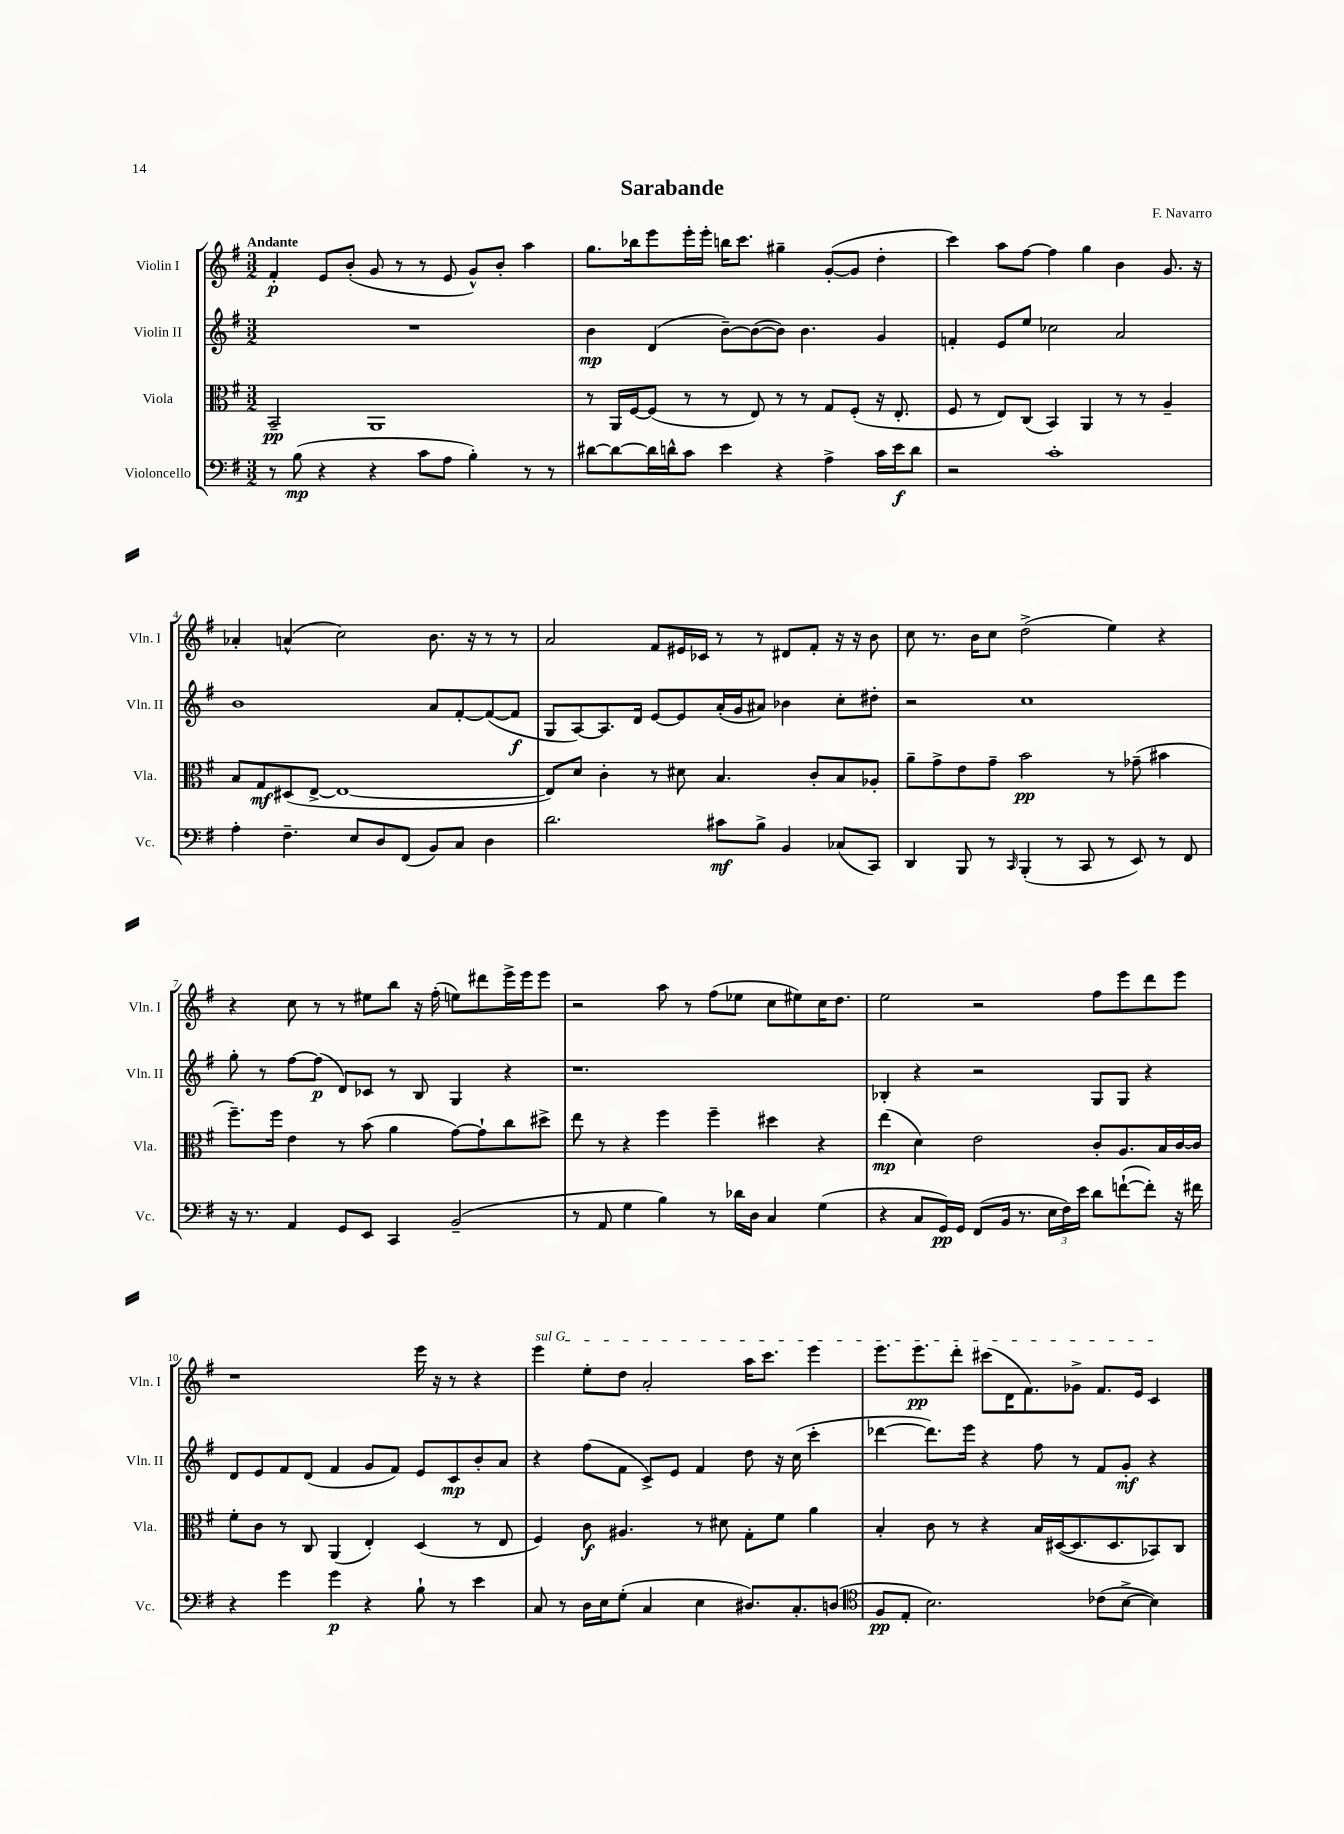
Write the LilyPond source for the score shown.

\header { title = "Sarabande" composer = "F. Navarro" }
<<
\new StaffGroup <<
\new Staff = "s0" \with { instrumentName = "Violin I" shortInstrumentName = "Vln. I" } {
    \clef treble \key g \major \numericTimeSignature \time 3/2 \tempo "Andante"
    fis'4-.\p e'8 b'8-.( g'8 r8 r8 e'8 g'8-^) b'8-. a''4 |
    g''8. bes''16 e'''8 e'''16-. e'''16-. b''16 c'''8. gis''4-- g'8~-.( g'8 d''4-. |
    c'''4) a''8 fis''8~ fis''4 g''4 b'4 g'8. r16 |
    aes'4-. a'4-^( c''2) b'8. r16 r8 r8 |
    a'2 fis'8 eis'16 ces'16 r8 r8 dis'8 fis'8-. r16 r16 b'8 |
    c''8 r8. b'16 c''8 d''2->( e''4) r4 |
    r4 c''8 r8 r8 eis''8 b''8 r16 fis''16-.( e''8) dis'''8 e'''16-> e'''16 e'''8 |
    r2 a''8 r8 fis''8( ees''8 c''8 eis''8) c''16 d''8. |
    e''2 r2 fis''8 e'''8 d'''8 e'''8 |
    r1 e'''16 r16 r8 r4 |
    \once \override TextSpanner.bound-details.left.text = \markup { \italic "sul G" } e'''4\startTextSpan e''8-. d''8 a'2-. a''16 c'''8. e'''4 |
    e'''8. e'''8.\pp d'''8-. cis'''8( d'16 fis'8.) ges'8-> fis'8. e'16 c'4\stopTextSpan \bar "|." |
}
\new Staff = "s1" \with { instrumentName = "Violin II" shortInstrumentName = "Vln. II" } {
    \clef treble \key g \major \numericTimeSignature \time 3/2
    R1. |
    b'4\mp d'4( b'8~--) b'8~( b'8) b'4. g'4 |
    f'4-. e'8 e''8 ces''2 a'2 |
    b'1 a'8 fis'8~-. fis'8~( fis'8\f |
    g8 a8~) a8. d'16 e'8~ e'8 a'16-.( g'16 ais'8) bes'4 c''8-. dis''8-. |
    r2 c''1 |
    g''8-. r8 fis''8~ fis''8\p( d'8) ces'8 r8 b8 g4 r4 |
    r1. |
    bes4-. r4 r2 g8 g8 r4 |
    d'8 e'8 fis'8 d'8( fis'4 g'8 fis'8) e'8 c'8\mp b'8-. a'8 |
    r4 fis''8( fis'8 c'8->) e'8 fis'4 d''8 r16 c''16( c'''4-. |
    des'''4~ des'''8.) e'''16 r4 fis''8 r8 fis'8 g'8-.\mf r4 \bar "|." |
}
\new Staff = "s2" \with { instrumentName = "Viola" shortInstrumentName = "Vla." } {
    \clef alto \key g \major \numericTimeSignature \time 3/2
    b,2--\pp a,1 |
    r8 a,16 fis16~ fis8( r8 r8 e8) r8 r8 g8 fis8-.( r16 e8.-. |
    fis8 r8 e8) c8( b,4) a,4 r8 r8 a4-- |
    b8 g8\mf dis8( e8~-> e1~ |
    e8) d'8 c'4-. r8 dis'8 b4. c'8-. b8 aes8-. |
    a'8-- g'8-> e'8 g'8-- b'2\pp r8 ges'8--( bis'4 |
    fis''8.--) fis''16 e'4 r8 b'8( a'4 g'8~) g'8-! c''8 dis''8-> |
    e''8 r8 r4 fis''4 fis''4-- dis''4 r4 |
    e''4\mp( d'4) e'2 c'8-. a8. b16 c'16~ c'16 |
    fis'8-. c'8 r8 c8 a,4( e4-.) d4( r8 e8 |
    fis4) c'8\f ais4. r8 dis'8 g8-. fis'8 a'4 |
    b4-. c'8 r8 r4 b16 dis16~( dis8. dis8. bes,8) c8 \bar "|." |
}
\new Staff = "s3" \with { instrumentName = "Violoncello" shortInstrumentName = "Vc." } {
    \clef bass \key g \major \numericTimeSignature \time 3/2
    r8 b8\mp( r4 r4 c'8 a8 b4-.) r8 r8 |
    dis'8~ dis'8~ dis'16 d'16-^ c'8 e'4 r4 a4-> c'16 e'16\f d'8 |
    r2 c'1-. |
    a4-. fis4.-- e8 d8 fis,8( b,8) c8 d4 |
    d'2. cis'8\mf b8-> b,4 ces8( c,8) |
    d,4 b,,8 r8 \grace { c,16 } b,,4-.( r8 c,8 r8 e,8) r8 fis,8 |
    r16 r8. a,4 g,8 e,8 c,4 b,2--( |
    r8 a,8 g4 b4) r8 des'16 d16 c4 g4( |
    r4 c8 g,16\pp) g,16 fis,8( b,16 r8. \tuplet 3/2 { e16 fis16) e'16 } d'8 f'8~-!( f'8-.) r16 fis'16 |
    r4 g'4 g'4\p r4 b8-! r8 e'4 |
    c8 r8 d16 e16 g8-.( c4 e4 dis8.) c8.-. d8( |
    \clef tenor fis8\pp e8-. b2.) ces'8( b8~-> b4) \bar "|." |
}
>>
>>
